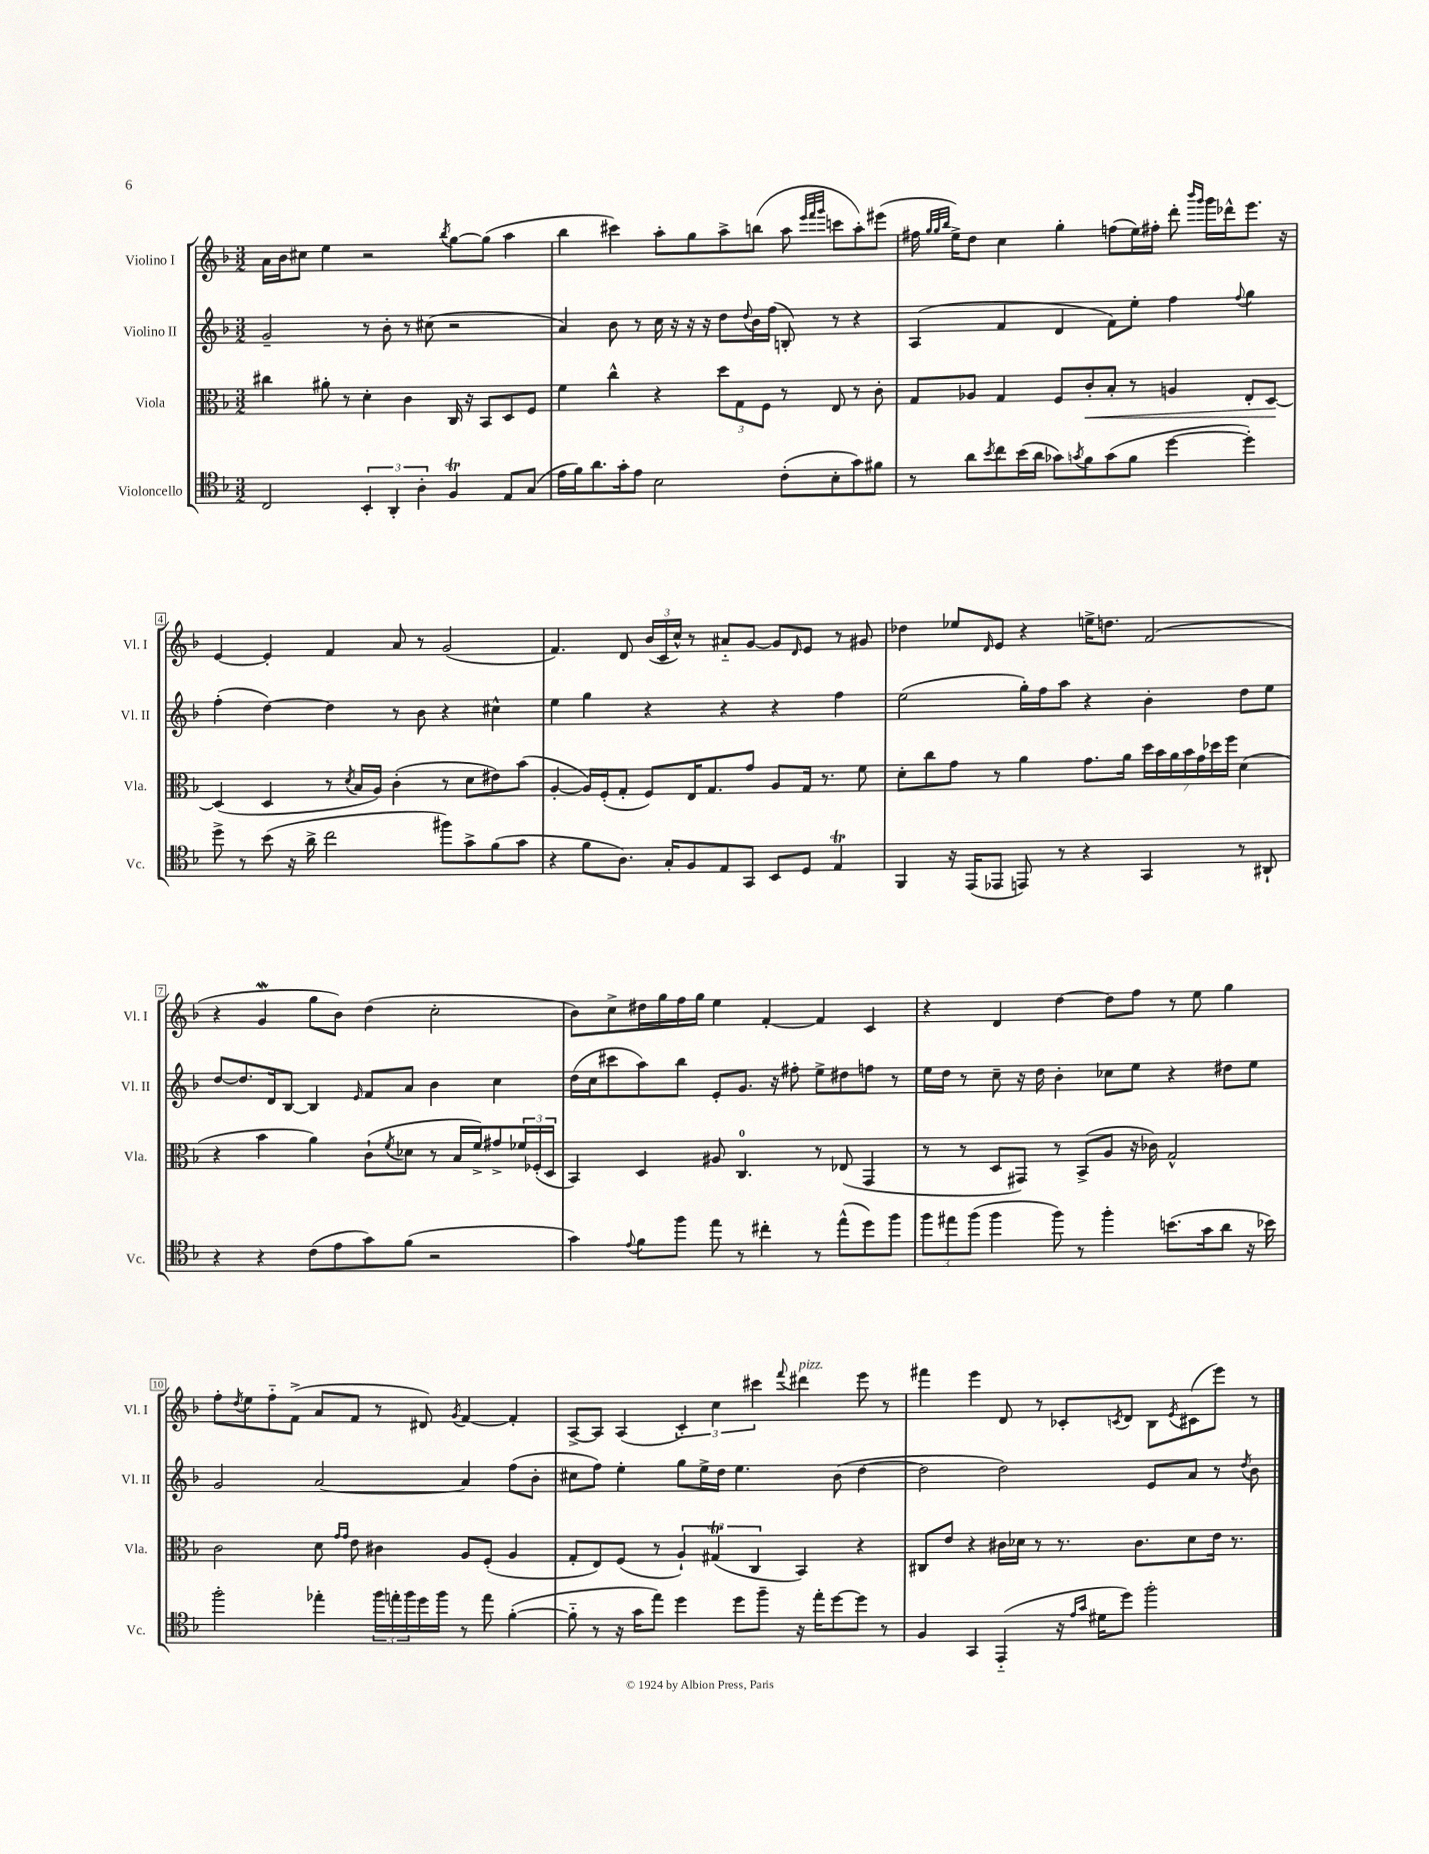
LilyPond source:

<<
\new StaffGroup <<
\new Staff = "s0" \with { instrumentName = "Violino I" shortInstrumentName = "Vl. I" } {
    \clef treble \key f \major \numericTimeSignature \time 3/2
    a'16 bes'16 cis''8 e''4 r2 \acciaccatura { bes''8 } g''8~ g''8( a''4 |
    bes''4 cis'''4) a''8-. g''8 a''8-> b''8( a''8 \grace { e'''32 f'''32 g'''32 } c'''8 a''8-.) eis'''8( |
    fis''16 \grace { g''32 g''32 bes''32 } e''16->) d''8 c''4 g''4-. f''8( e''16) fis''16-. d'''8-. \grace { bes'''16 g'''16 } g'''16 des'''16-^ e'''8. r16 |
    e'4~ e'4-. f'4 a'8 r8 g'2( |
    f'4.) d'8 \tuplet 3/2 { bes'16( c'16 c''16-^) } r8 ais'8-_ g'8~ g'8 \grace { d'16 } e'8 r8 gis'8 |
    des''4 ees''8 \grace { d'16 } e'8 r4 e''16-> d''8. f'2( |
    r4 g'4\mordent g''8 bes'8) d''4( c''2-. |
    bes'8) c''8-> dis''16 g''16 f''16 g''16 e''4 f'4~-. f'4 c'4 |
    r4 d'4 d''4~ d''8 f''8 r8 e''8 g''4 |
    f''8-. \acciaccatura { d''8 } e''8 f''8-_ f'8->( a'8 f'8 r8 dis'8) \acciaccatura { g'8 } f'4~ f'4-. |
    a8~-> a8 a4( \tuplet 3/2 { c'4-.) c''4 cis'''4 } \appoggiatura { f'''8 } dis'''4^\markup { \italic "pizz." } e'''8 r8 |
    fis'''4 e'''4 d'8 r8 ces'8-. \acciaccatura { c'8 } d'8 bes8 \acciaccatura { e'8 } cis'8( e'''8) r8 \bar "|." |
}
\new Staff = "s1" \with { instrumentName = "Violino II" shortInstrumentName = "Vl. II" } {
    \clef treble \key f \major \numericTimeSignature \time 3/2
    g'2-- r8 bes'8-. r8 cis''8( r2 |
    a'4) bes'8 r8 c''16 r16 r16 r16 d''8 \appoggiatura { d''8 } bes'16 f''16( b8-.) r8 r4 |
    a4( f'4 d'4 f'8) e''8-. f''4 \appoggiatura { f''8 } g''4 |
    f''4-.( d''4~) d''4 r8 bes'8 r4 cis''4-^ |
    e''4 g''4 r4 r4 r4 f''4 |
    e''2( g''16-.) f''16 a''8 r4 bes'4-. d''8 e''8 |
    d''8~ d''8. d'16 bes8~ bes4 \grace { e'16 } f'8 a'8 bes'4 c''4 |
    d''16( c''16 cis'''8 a''8) bes''8 e'8-. g'8. r16 fis''8-. e''8-> dis''8 f''8 r8 |
    e''16 d''16 r8 c''8-- r16 d''16 bes'4-. ces''8 e''8 r4 dis''8 e''8 |
    g'2 a'2~ a'4 f''8( bes'8-. |
    cis''8 f''8) e''4-. g''8 e''16-> d''16 e''4. bes'8( d''4~ |
    d''2 d''2) e'8 a'8 r8 \acciaccatura { d''8 } bes'8 \bar "|." |
}
\new Staff = "s2" \with { instrumentName = "Viola" shortInstrumentName = "Vla." } {
    \clef alto \key f \major \numericTimeSignature \time 3/2
    cis''4 ais'8-. r8 d'4-. c'4 c16 r16 bes,8 d8 f8 |
    f'4 c''4-^ r4 \tuplet 3/2 { d''8 g8 f8 } r8 e8 r8 c'8-. |
    g8 aes8 g4 f8 c'8-.\< bes8-. r8 a4 e8-. d8~\! |
    d4( d4 r8 \acciaccatura { d'8 } bes16 a16) c'4-.( r8 d'8 eis'8) bes'8( |
    a4~-. a16) f16-.( g8-. f8) e16 g8. g'8 a8 g16 r8. f'8 |
    d'8-. c''8 g'8 r8 a'4 g'8. a'16 \tuplet 7/4 { d''16 bes'16 a'16 bes'16 g'16 des''16 f''16 } d'4( |
    r4 bes'4 a'4) c'8-!( \acciaccatura { f'8 } des'8 r8 bes16 f'16->) gis'8-> \tuplet 3/2 { fes'16 fes16-.( d16 } |
    bes,4) d4 ais8 c4.-0 r8 ees8( g,4 |
    r8 r8 d8 gis,8) r8 bes,8->( a8 r16 ces'16) g2-^ |
    c'2 d'8 \grace { g'16 g'16 } e'8 cis'4 a8 f8-.( a4 |
    g8-. e8) f8( r8 \tuplet 3/2 { a4-!) gis4\trill( c4 } bes,4) r4 |
    cis8 e'8 r4 cis'16 des'16 r8 r8. cis'8. des'8 e'16 r8. \bar "|." |
}
\new Staff = "s3" \with { instrumentName = "Violoncello" shortInstrumentName = "Vc." } {
    \clef tenor \key f \major \numericTimeSignature \time 3/2
    c2 \tuplet 3/2 { bes,4-. a,4-. a4-. } f4\trill e8 g8( |
    e'16 f'16) a'8. g'16-. e'8 bes2 c'8-.( bes8-. g'8) fis'8 |
    r8 a'8 \acciaccatura { bes'8 } c''8 bes'16( a'16 ges'8) \acciaccatura { g'8 } f'8 g'8( f'8 d''4~ d''4-.) |
    d''8-> r8 bes'8( r16 a'16-> c''2 fis''8) g'8-> f'8( g'8 |
    r4 f'8 a8.) g16-. f8 e8 g,8 bes,8 d8 e4\trill |
    f,4 r16 e,16( ees,8 e,8) r8 r4 g,4 r8 ais,8-! |
    r4 r4 c'8( e'8 g'8) f'8( r2 |
    g'4) \appoggiatura { e'8 } f'8 f''8 e''8 r8 cis''4-. r8 e''8-^( d''8) f''8 |
    \tuplet 3/2 { f''8 eis''8 f''8( } f''4 f''8) r8 f''4-. b'8.( g'16 a'8 r16 bes'16) |
    f''2-. ees''4-. \tuplet 3/2 { f''16 e''16-. f''16 } d''16 f''16 r8 e''8 f'4~-.( |
    f'8-_ r8 r16 g'16 e''8) d''4 d''8 f''8-- r16 e''16-. d''8~ d''8 r8 |
    f4 g,4 e,4-_( r16 \grace { e'16 g'16 } dis'16 d''8) f''2-. \bar "|." |
}
>>
>>
\layout { \context { \Score \override BarNumber.stencil = #(make-stencil-boxer 0.1 0.3 ly:text-interface::print) } }
